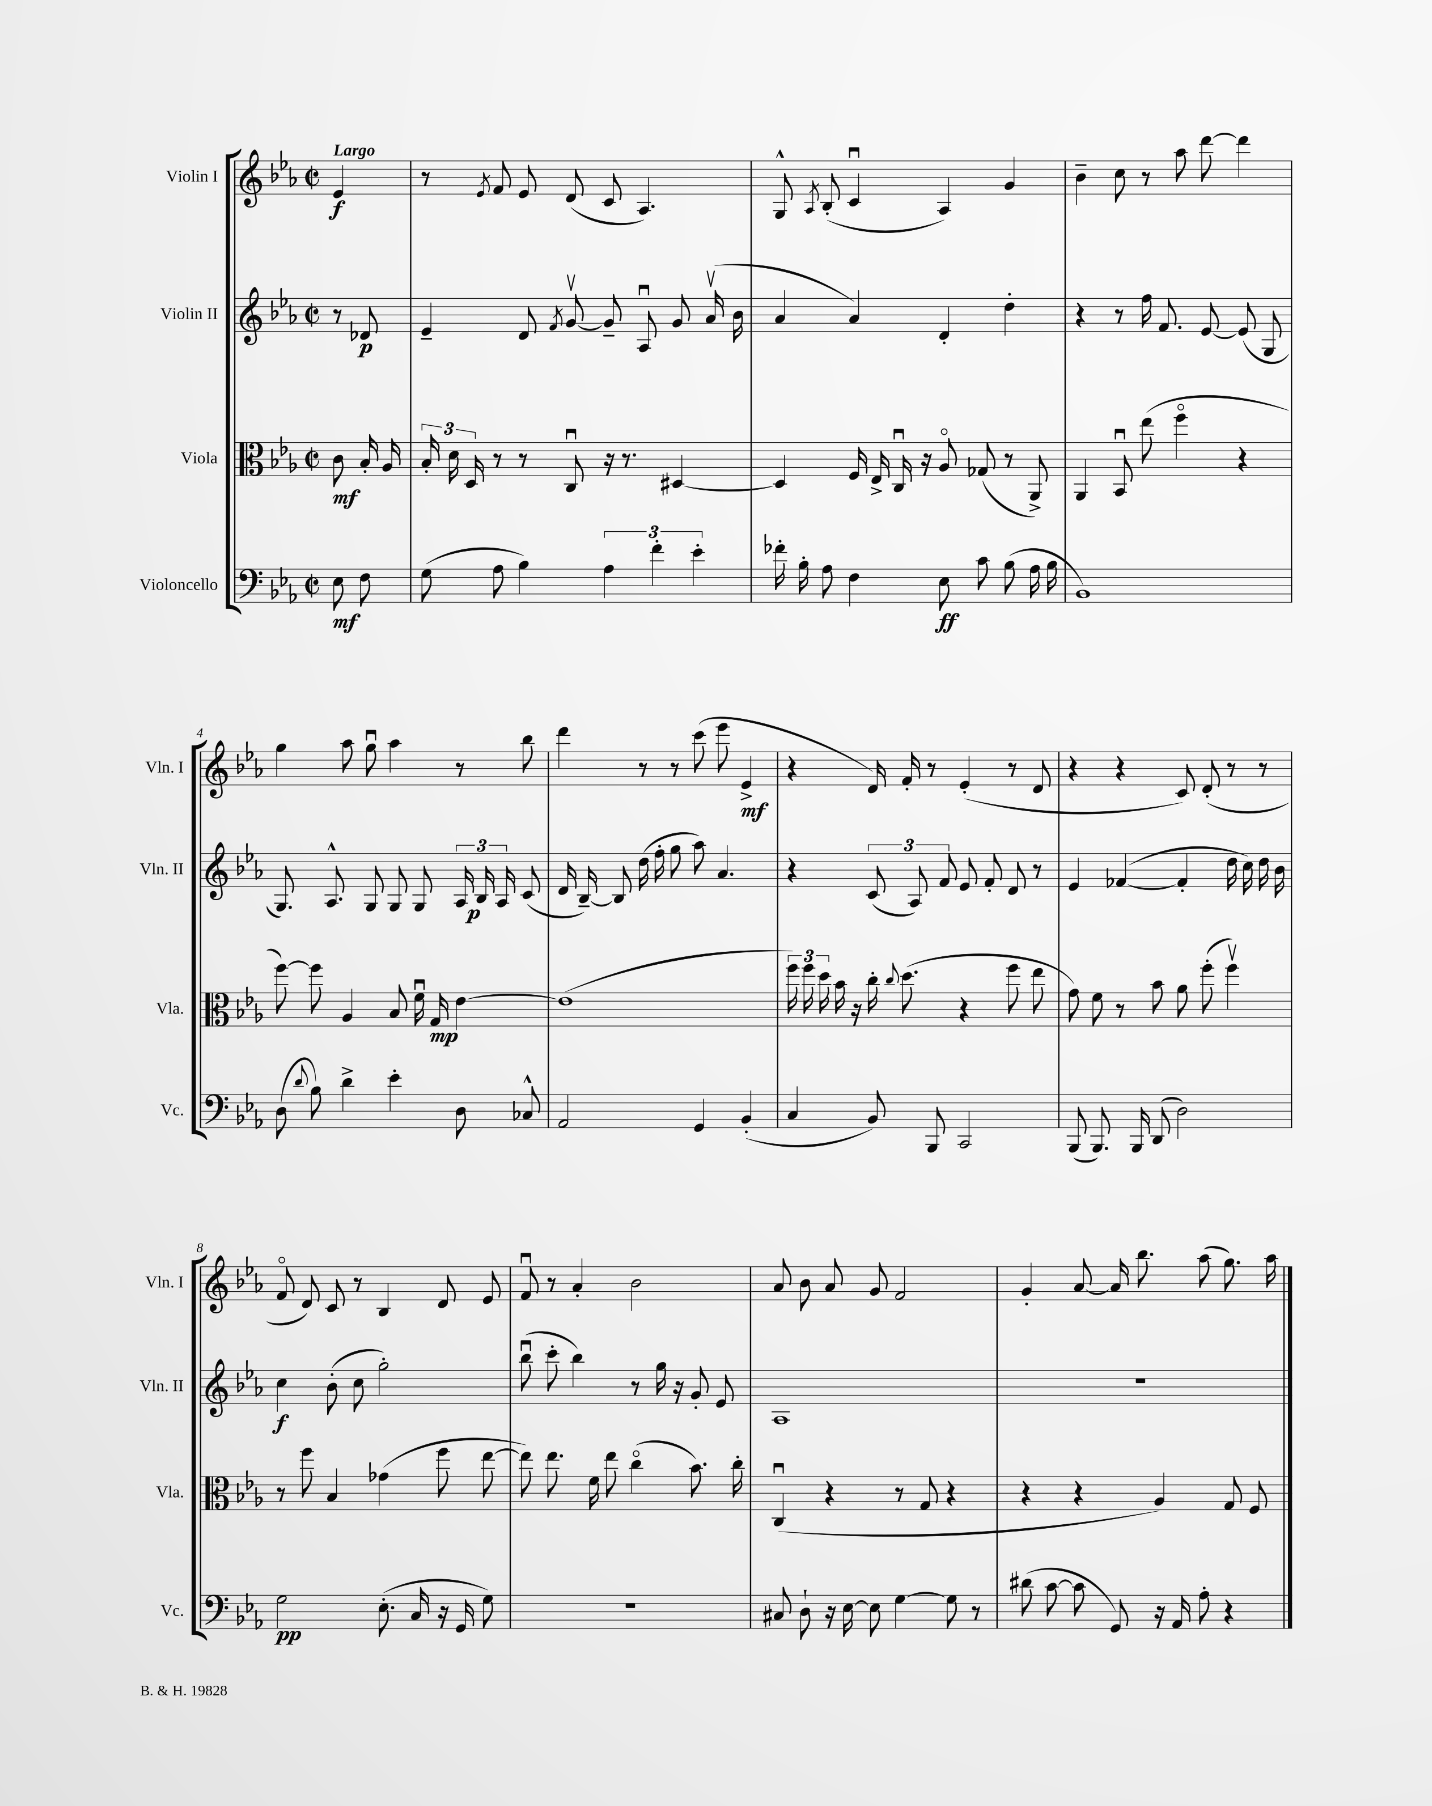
<<
\new StaffGroup <<
\new Staff = "s0" \with { instrumentName = "Violin I" shortInstrumentName = "Vln. I" } {
    \clef treble \key ees \major \defaultTimeSignature \time 2/2 \partial 4 \tempo "Largo"
    \autoBeamOff ees'4\f |
    r8 \acciaccatura { ees'8 } f'8 ees'8 d'8( c'8 aes4.) |
    g8-^ \acciaccatura { aes8 } bes8-.( c'4\downbow aes4) g'4 |
    bes'4-- c''8 r8 aes''8 d'''8~ d'''4 |
    g''4 aes''8 g''8\downbow aes''4 r8 bes''8 |
    d'''4 r8 r8 c'''8( ees'''8 ees'4->\mf |
    r4 d'16) f'16-. r8 ees'4-.( r8 d'8 |
    r4 r4 c'8) d'8-.( r8 r8 |
    f'8\flageolet d'8) c'8 r8 bes4 d'8 ees'8 |
    f'8\downbow r8 aes'4-. bes'2 |
    aes'8 bes'8 aes'8 g'8 f'2 |
    g'4-. aes'8~ aes'16 bes''8. aes''8( g''8.) aes''16 \bar "|." |
}
\new Staff = "s1" \with { instrumentName = "Violin II" shortInstrumentName = "Vln. II" } {
    \clef treble \key ees \major \defaultTimeSignature \time 2/2 \partial 4
    \autoBeamOff r8 des'8\p |
    ees'4-- d'8 \acciaccatura { f'8 } g'8~\upbow g'8-- aes8\downbow g'8 aes'16\upbow( bes'16 |
    aes'4 aes'4) d'4-. d''4-. |
    r4 r8 f''16 f'8. ees'8~ ees'8( g8 |
    g8.) aes8.-^ g8 g8 g8 \tuplet 3/2 { aes16 bes16\p aes16 } c'8( |
    d'16 bes16~--) bes8 d''16( f''16-. g''8 aes''8) aes'4. |
    r4 \tuplet 3/2 { c'8( aes8) f'8 } ees'8 f'8-. d'8 r8 |
    ees'4 fes'4~( fes'4-. d''16 c''16) d''16 bes'16 |
    c''4\f bes'8-.( c''8 g''2-.) |
    bes''8\downbow( c'''8-. bes''4) r8 g''16 r16 g'8-. ees'8 |
    aes1 |
    r1 \bar "|." |
}
\new Staff = "s2" \with { instrumentName = "Viola" shortInstrumentName = "Vla." } {
    \clef alto \key ees \major \defaultTimeSignature \time 2/2 \partial 4
    \autoBeamOff c'8\mf bes16-. aes16 |
    \tuplet 3/2 { bes16-. d'16 d16 } r8 r8 c8\downbow r16 r8. dis4~ |
    dis4 f16 ees16-> c16\downbow r16 aes8\flageolet ges8( r8 aes,8->) |
    aes,4 bes,8\downbow ees''8( f''4\flageolet r4 |
    f''8~) f''8 aes4 bes8 f'16\downbow g16\mp ees'4~ |
    ees'1( |
    \tuplet 3/2 { f''16) f''16 d''16 } bes'16 r16 c''16-. \appoggiatura { c''8 } d''8.( r4 f''8 ees''8 |
    g'8) f'8 r8 bes'8 aes'8 f''8-.( f''4\upbow) |
    r8 f''8 bes4 ges'4( f''8 ees''8~ |
    ees''8) ees''8. f'16 ees''8 c''4\flageolet( bes'8.) c''16-. |
    c4\downbow( r4 r8 g8 r4 |
    r4 r4 aes4) g8 f8 \bar "|." |
}
\new Staff = "s3" \with { instrumentName = "Violoncello" shortInstrumentName = "Vc." } {
    \clef bass \key ees \major \defaultTimeSignature \time 2/2 \partial 4
    \autoBeamOff ees8\mf f8 |
    g8( aes8 bes4) \tuplet 3/2 { aes4 f'4-. ees'4-. } |
    fes'16-. bes16-. aes8 f4 ees8\ff c'8 bes8( aes16 bes16 |
    bes,1) |
    d8( \appoggiatura { d'8 } bes8) d'4-> ees'4-. d8 ces8-^ |
    aes,2 g,4 bes,4-.( |
    c4 bes,8) bes,,8 c,2 |
    bes,,8( bes,,8.) bes,,16 d,8( d2) |
    g2\pp ees8.-.( c16 r16 g,16 g8) |
    R1 |
    cis8 d8-! r16 ees16~ ees8 g4~ g8 r8 |
    dis'8( c'8~ c'8 g,8) r16 aes,16 aes8-. r4 \bar "|." |
}
>>
>>
